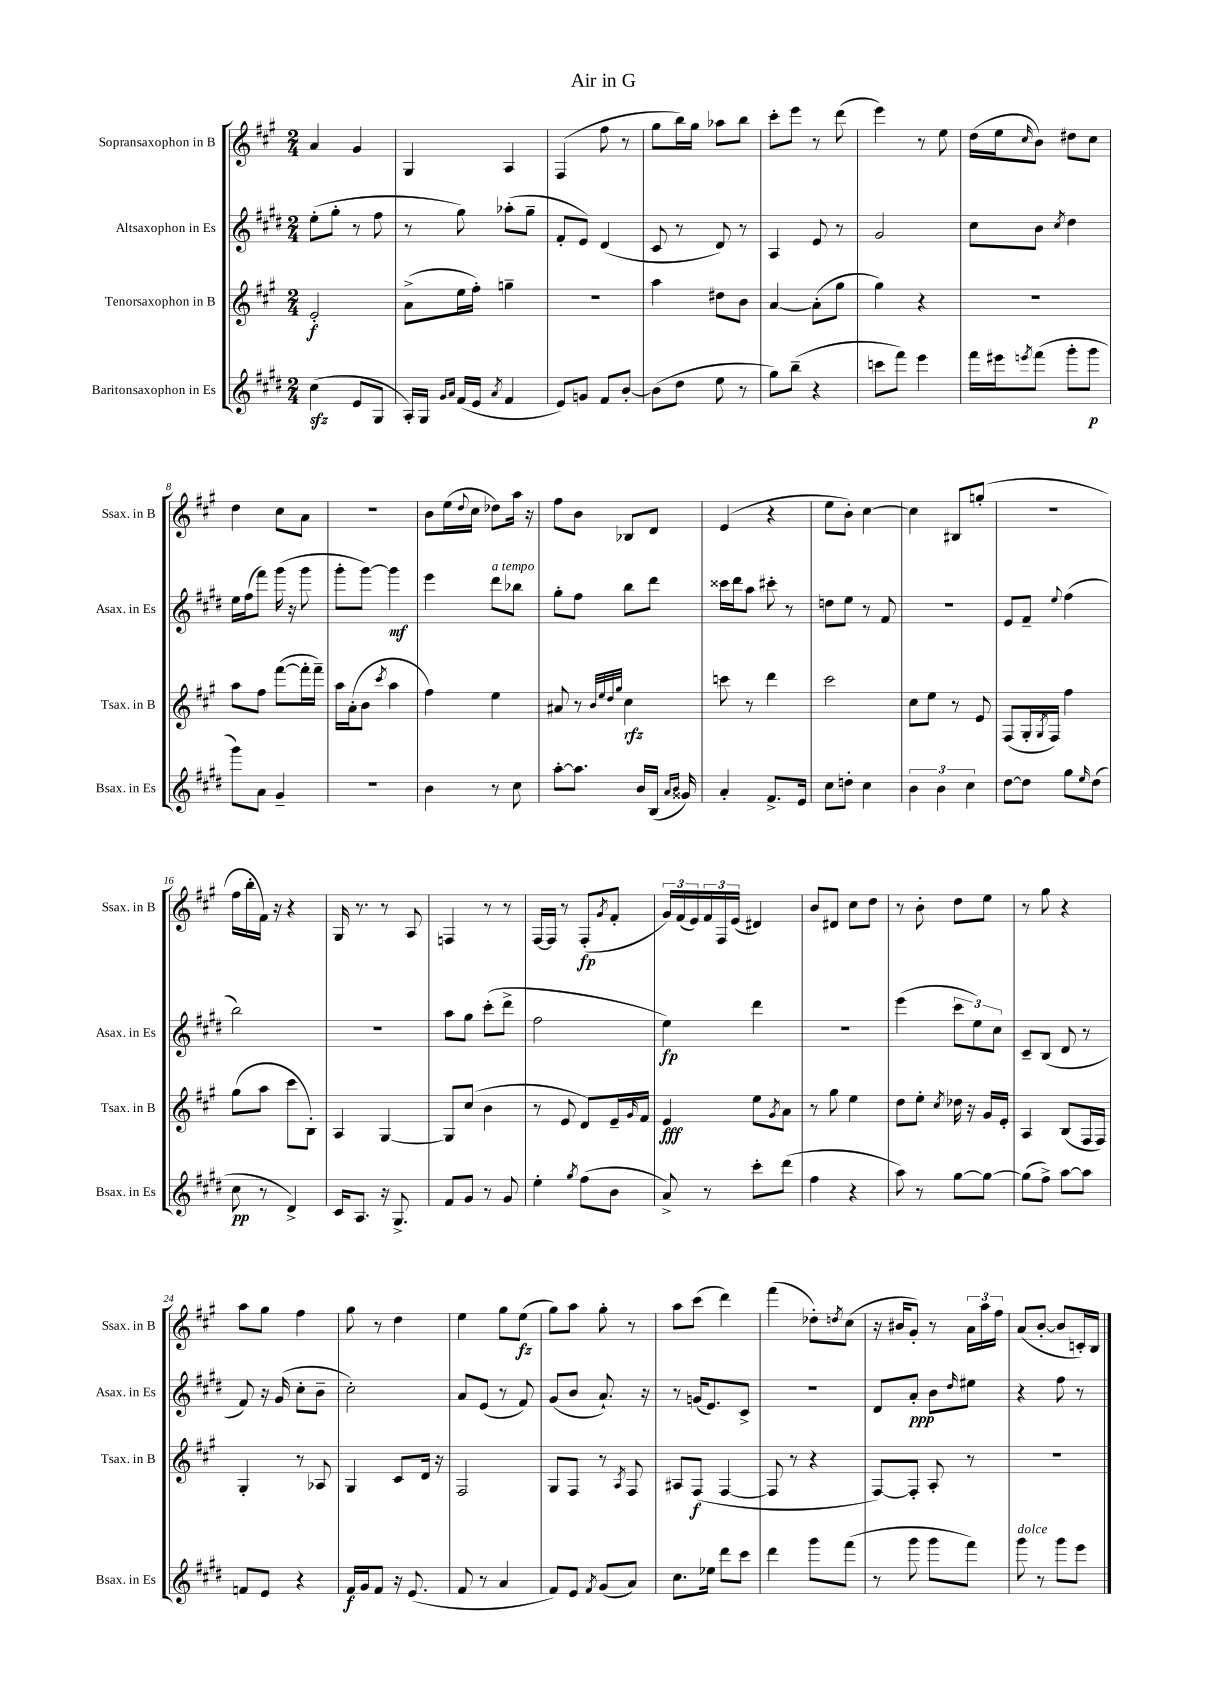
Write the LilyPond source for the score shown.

\header { title = "Air in G" }
<<
\new StaffGroup <<
\new Staff = "s0" \with { instrumentName = "Sopransaxophon in B" shortInstrumentName = "Ssax. in B" } {
    \clef treble \key a \major \numericTimeSignature \time 2/4
    a'4 gis'4 |
    gis4 a4 |
    fis4( fis''8 r8 |
    gis''8 b''16) gis''16 aes''8 b''8 |
    cis'''8-. e'''8 r8 d'''8( |
    e'''4) r8 e''8 |
    d''16( e''16 \grace { cis''16 } b'8) dis''8 cis''8 |
    d''4 cis''8 a'8 |
    r2 |
    b'8 e''16( \appoggiatura { d''8 } cis''16 des''8) a''16 r16 |
    fis''8 b'8 bes8 d'8 |
    e'4( r4 |
    e''8 b'8-.) cis''4~ |
    cis''4 bis8 g''8-.( |
    R2 |
    fis''16 b''16-. fis'16) r16 r4 |
    gis16 r8. r8 a8 |
    f4 r8 r8 |
    fis16~ fis16 r8 fis8-.\fp( \acciaccatura { gis'8 } fis'8-. |
    \tuplet 3/2 { gis'16) fis'16( e'16) } \tuplet 3/2 { fis'16 fis16 e'16( } dis'4) |
    b'8 dis'8 cis''8 d''8 |
    r8 b'8-. d''8 e''8 |
    r8 gis''8 r4 |
    a''8 gis''8 fis''4 |
    gis''8 r8 d''4 |
    e''4 gis''8 e''8\fz( |
    gis''8) a''8 gis''8-. r8 |
    a''8 cis'''8( d'''4) |
    fis'''4( des''8-.) \acciaccatura { d''8 } cis''8( |
    r16 bis'16 gis'8-.) r8 \tuplet 3/2 { a'16 a''16 fis''16 } |
    a'8( b'8~-. b'8 c'16-.) b16 \bar "|." |
}
\new Staff = "s1" \with { instrumentName = "Altsaxophon in Es" shortInstrumentName = "Asax. in Es" } {
    \clef treble \key e \major \numericTimeSignature \time 2/4
    e''8-.( gis''8-. r8 fis''8 |
    r8 gis''8) aes''8-.( gis''8-- |
    fis'8-. e'8) dis'4( |
    cis'8 r8 dis'8) r8 |
    a4 e'8 r8 |
    gis'2 |
    cis''8 b'8 \acciaccatura { cis''8 } dis''4 |
    e''16 fis''16( fis'''8) gis'''16( r16 gis'''8 |
    gis'''8-. gis'''8~) gis'''4\mf |
    e'''4 dis'''8^\markup { \italic "a tempo" } bes''8 |
    gis''8-. fis''8 b''8 dis'''8 |
    cisis'''16 dis'''16 a''8 cis'''8-. r8 |
    d''8 e''8 r8 fis'8 |
    r2 |
    e'8 fis'8-- \appoggiatura { e''8 } fis''4( |
    b''2) |
    R2 |
    a''8 gis''8 cis'''8-.( dis'''8-> |
    fis''2 |
    e''4\fp) dis'''4 |
    R2 |
    e'''4( \tuplet 3/2 { cis'''8 e''8) cis''8 } |
    cis'8-- b8( dis'8 r8 |
    fis'8) r16 gis'16( cis''8-. b'8-- |
    cis''2-.) |
    a'8 e'8( r8 fis'8) |
    gis'8( b'8 a'8.-!) r16 |
    r8 g'16( e'8.) cis'8-> |
    r2 |
    dis'8 a'8-.\ppp b'8 \grace { dis''16 } eis''8 |
    r4 fis''8 r8 \bar "|." |
}
\new Staff = "s2" \with { instrumentName = "Tenorsaxophon in B" shortInstrumentName = "Tsax. in B" } {
    \clef treble \key a \major \numericTimeSignature \time 2/4
    e'2-.\f |
    a'8->( e''16 fis''16-.) g''4-- |
    R2 |
    a''4 dis''8 b'8 |
    a'4~ a'8-.( gis''8 |
    gis''4) r4 |
    r2 |
    a''8 fis''8 fis'''8~( fis'''16-. fis'''16--) |
    a''16 a'16-.( b'8 \acciaccatura { cis'''8 } a''4 |
    fis''4) e''4 |
    ais'8 r8 \grace { b'32 e''32 d''32 gis''32 } cis''4\rfz |
    c'''8 r8 d'''4 |
    cis'''2 |
    cis''8 e''8 r8 e'8 |
    fis8( gis16-. \acciaccatura { gis8 } fis16) fis''4 |
    gis''8( a''8 cis'''8 b8-.) |
    a4 gis4~ |
    gis8 cis''8( b'4 |
    r8 e'8 d'8) e'16-- \grace { gis'16 } fis'16 |
    e'4\fff e''8 \acciaccatura { gis'8 } a'8 |
    r8 gis''8 e''4 |
    d''8 e''8-. \acciaccatura { cis''8 } des''16 r16 gis'16 e'16-. |
    a4 b8( fis16 fis16) |
    gis4-. r8 aes8 |
    gis4 cis'8 d'16 r16 |
    fis2 |
    gis8 fis8 r8 \acciaccatura { a8 } fis8 |
    ais8 fis8\f( fis4~ |
    fis8 r8 r4 |
    fis8~) fis8-. a8-. r8 |
    r2 \bar "|." |
}
\new Staff = "s3" \with { instrumentName = "Baritonsaxophon in Es" shortInstrumentName = "Bsax. in Es" } {
    \clef treble \key e \major \numericTimeSignature \time 2/4
    cis''4\sfz( e'8 gis8 |
    a16-.) gis16 \grace { gis'16 a'16 } fis'16( e'16 \acciaccatura { a'8 } fis'4 |
    e'8) g'8 fis'8 b'8~-. |
    b'8( dis''8 e''8 r8 |
    gis''8) b''8--( r4 |
    c'''8 fis'''8) e'''4 |
    fis'''16 eis'''16 \acciaccatura { e'''8 } fis'''8( gis'''8-. gis'''8\p |
    gis'''8) a'8 gis'4-- |
    r2 |
    b'4 r8 cis''8 |
    a''8~-. a''8. b'16 b16( \grace { a'16 b'16 } gisis'16) |
    a'4-. fis'8.-> e'16 |
    cis''8 d''8-. cis''4 |
    \tuplet 3/2 { b'4 b'4 cis''4 } |
    dis''8~ dis''8 gis''8 \grace { e''16 } dis''8( |
    cis''8\pp r8 dis'4->) |
    cis'16 a8. r16 gis8.-> |
    fis'8 gis'8 r8 gis'8 |
    e''4-. \acciaccatura { gis''8 } fis''8( b'8 |
    a'8->) r8 cis'''8-. dis'''8( |
    fis''4 r4 |
    a''8) r8 gis''8~ gis''8~ |
    gis''8( fis''8->) a''8~ a''8 |
    f'8 e'8 r4 |
    fis'16\f gis'16 fis'8 r16 e'8.( |
    fis'8 r8 a'4 |
    fis'8) e'8 \acciaccatura { fis'8 } gis'8( a'8) |
    cis''8. ees''16 dis'''8 cis'''8 |
    dis'''4 gis'''8 fis'''8( |
    r8 gis'''8 gis'''8 fis'''8) |
    gis'''8^\markup { \italic "dolce" } r8 gis'''8 e'''8 \bar "|." |
}
>>
>>
